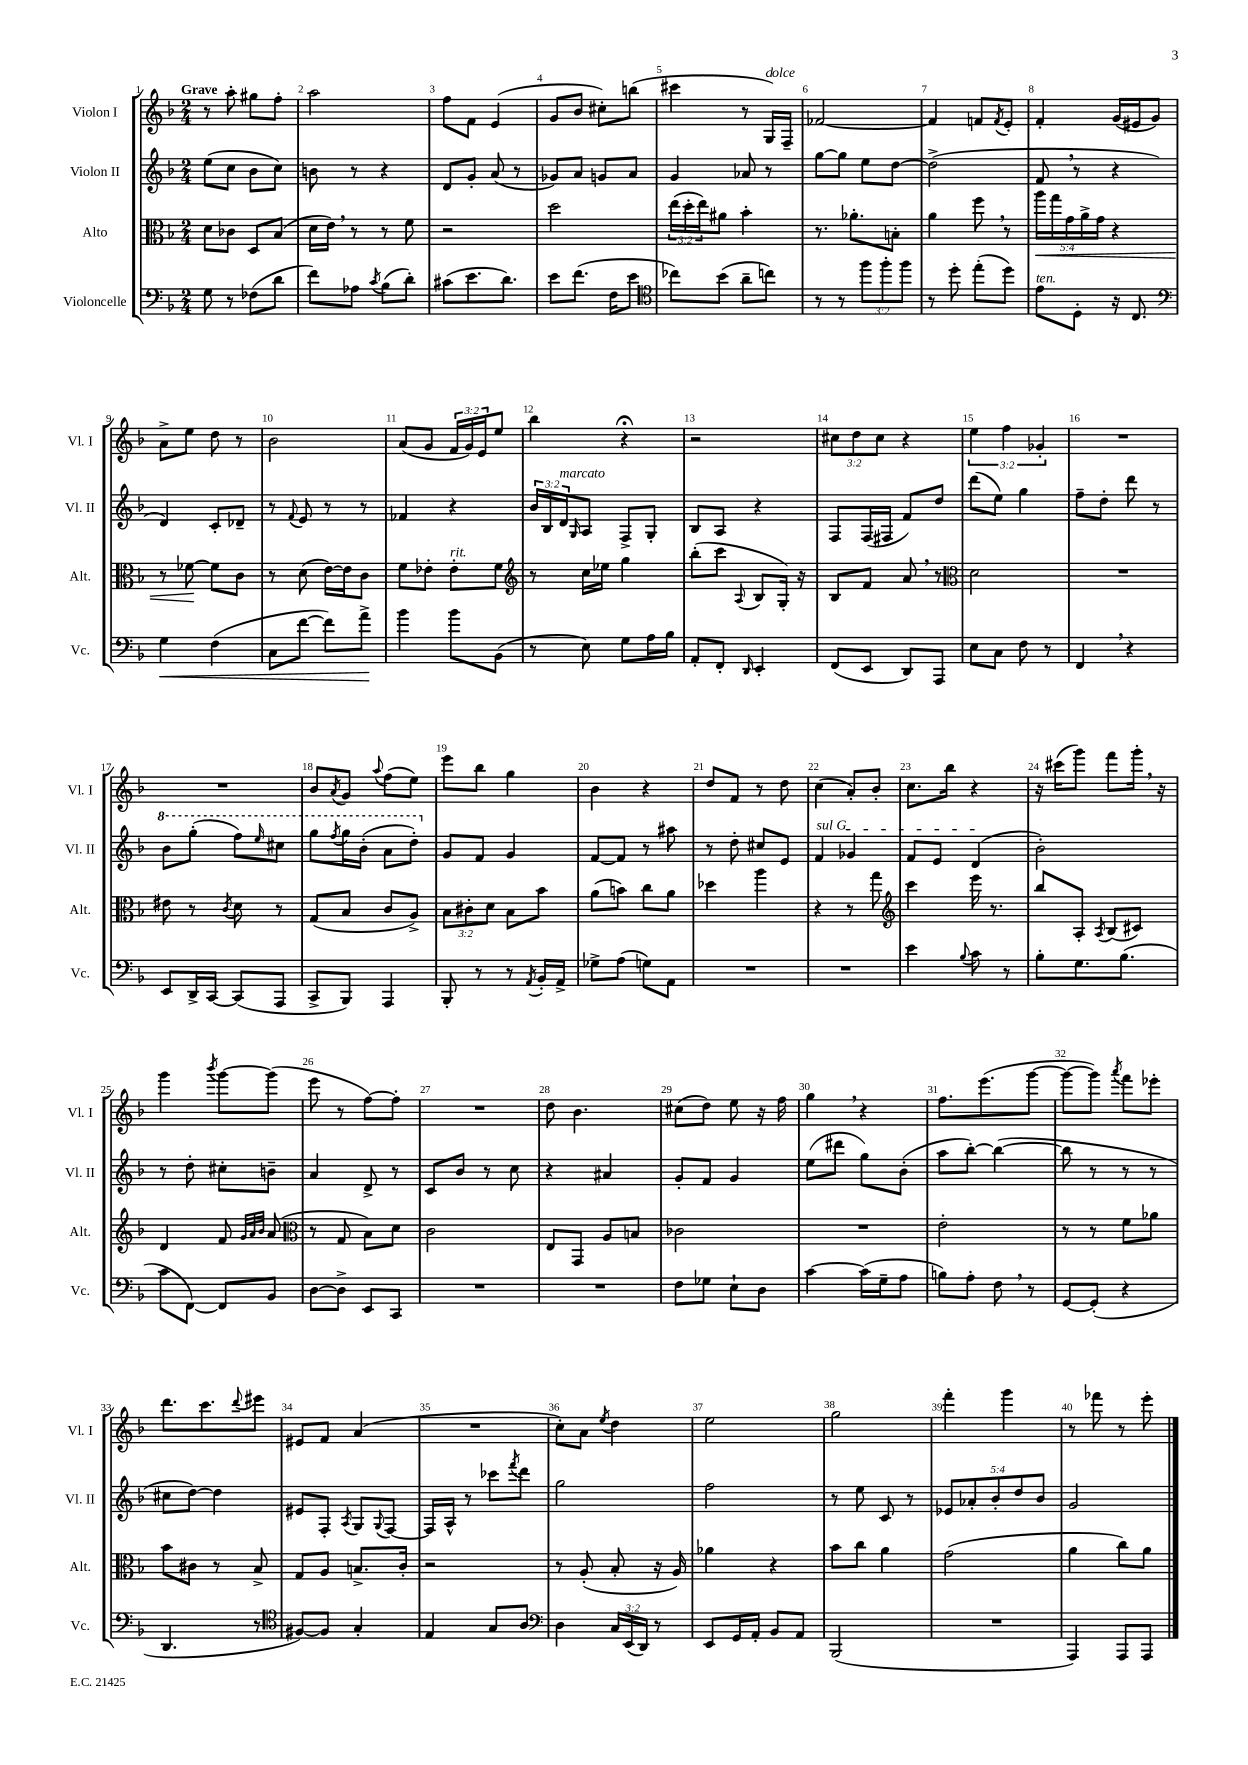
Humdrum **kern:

**kern	**kern	**kern	**kern
*staff4	*staff3	*staff2	*staff1
*clefF4	*clefC3	*clefG2	*clefG2
*k[b-]	*k[b-]	*k[b-]	*k[b-]
*M2/4	*M2/4	*M2/4	*M2/4
8G	8d	(8ee	8r
8r	8c-	8cc	8aa'
(8F-	8D	8b-	8gg#
8d	(8B-	8cc)	8ff'
=	=	=	=
8f)	16d	8b	2aa
.	16e)	.	.
8A-	8r	8r	.
8qc	.	.	.
(8B-	8r	4r	.
8d')	8f	.	.
=	=	=	=
(8c#	2r	8d	8ff
8.e	.	8g'	8f
.	.	(8a	(4e
8.d)	.	.	.
.	.	8r	.
=	=	=	=
8e	2dd	8g-)	8g
(8.f	.	8a	8b-
.	.	8g	8cc#')
16F	.	.	.
8e	.	8a	(8bb
=	=	=	=
*clefC4	*	*	*
8cc-)	(24ee	4g	4ccc#
.	24dd'	.	.
.	24ee)	.	.
(8b-	8a#	.	.
8a~	4b-'	8a-	8r
8cc)	.	8r	16G)
.	.	.	16F~
=	=	=	=
8r	8.r	[8gg	[2f-
8r	.	8gg]	.
.	8.a-'	.	.
12ff	.	8ee	.
12ff'	.	.	.
.	8B'	[8dd	.
12ff	.	.	.
=	=	=	=
8r	4a	(2dd^]	4f-]
8dd'	.	.	.
(8ee'	8ff	.	8f
.	.	.	8qf
8dd)	8r	.	8e'
=	=	=	=
8e	20aa	8f	4f'
.	20gg	.	.
.	20g	.	.
8D'	.	8r	.
.	20a^	.	.
.	20g	.	.
16r	4r	4r	(16g
8.C	.	.	16e#
.	.	.	8g)
=	=	=	=
*clefF4	*	*	*
4G	8r	4d)	8a^
.	[8f-	.	8ee
(4F	8f-]	8c'	8dd
.	8c	8d-~	8r
=	=	=	=
8C	8r	8r	2b-
.	.	8qqf	.
[8f	(8d	8e	.
8f])	[16e)	8r	.
.	16e]	.	.
8a^	8c	8r	.
=	=	=	=
4b-	8f	4f-	(8a
.	8e-'	.	8g
8b-	8e-'	4r	24f
.	.	.	24g)
.	.	.	24e
(8BB-	8f	.	8ee
=	=	=	=
*	*clefG2	*	*
8r	8r	24b-	4bb-
.	.	24B-	.
.	.	24d	.
.	.	16qqG	.
8E)	16cc	8A	.
.	16ee-	.	.
8G	4gg	8F^	4r;
16A	.	8G'	.
16B-	.	.	.
=	=	=	=
8AA'	(8bb-'	8B-	2r
8FF'	8ccc	8A	.
16qqDD	8qqA	.	.
4EE'	8B-	4r	.
.	16G')	.	.
.	16r	.	.
=	=	=	=
(8FF	8B-	8F	12cc#
.	.	.	12dd
8EE	8f	(16F	.
.	.	.	12cc#
.	.	16F#	.
8DD)	8a	8f)	4r
8AAA	8r	8dd	.
=	=	=	=
*	*clefC3	*	*
8E	2d	(8ddd	6ee
8C	.	8ee)	.
.	.	.	6ff
8F	.	4gg	.
.	.	.	6g-'
8r	.	.	.
=	=	=	=
4FF	2r	8ff~	2r
.	.	8dd'	.
4r	.	8ddd	.
.	.	8r	.
=	=	=	=
8EE	8e#	8bb-	2r
16DD^	8r	(8ggg'	.
[16CC	.	.	.
.	8qc	.	.
(8CC]	8d	8fff)	.
.	.	16qqeee	.
8AAA	8r	8ccc#	.
=	=	=	=
8CC^	(8G	8ggg	8b-
.	.	8qfff	8qa
8BBB-)	8B-	16ggg	8g
.	.	(16bb-'	.
.	.	.	8qqaa
4AAA	8c	8aa	(8ff
.	8A^)	8ddd')	8ee)
=	=	=	=
8BBB-'	12B-	8g	8eee
.	12c#'	.	.
8r	.	8f	8bb-
.	12d	.	.
8r	8B-	4g	4gg
8qAA	.	.	.
16BB-'	8b-	.	.
16AA^	.	.	.
=	=	=	=
8G-^	(8a	[8f	4b-
(8A	8b)	8f]	.
8G)	8cc	8r	4r
8AA	8a	8aa#	.
=	=	=	=
2r	4dd-	8r	8dd
.	.	8dd'	8f
.	4aa	8cc#	8r
.	.	8e	8dd
=	=	=	=
2r	4r	4f	(4cc
.	8r	4g-	8a')
.	8gg	.	8b-'
=	=	=	=
*	*clefG2	*	*
4e	4ccc	8f	8.cc
.	.	8e	.
.	.	.	16bb-
8qqB-	.	.	.
8c	16eee	(4d	4r
.	8.r	.	.
8r	.	.	.
=	=	=	=
8B-'	8bb-	2b-')	16r
.	.	.	(16ccc#
8.G	8A'	.	8ggg)
.	8qA	.	.
.	(8B-	.	8fff
(8.B-	.	.	.
.	8c#)	.	16ggg'
.	.	.	16r
=	=	=	=
8c	4d	8r	4ggg
[8FF)	.	8dd'	.
.	.	.	8qbbb-
8FF]	8f	8cc#'	[8ggg
.	32qqg	.	.
.	32qqa	.	.
.	32qqb-	.	.
8BB-	(8a	8b~	(8ggg]
=	=	=	=
*	*clefC3	*	*
[8D	8r	4a	8eee
8D^]	8G	.	8r
8EE	8B-)	8d^	[8ff)
8CC	8d	8r	8ff']
=	=	=	=
2r	2c	8c	2r
.	.	8b-	.
.	.	8r	.
.	.	8cc	.
=	=	=	=
2r	8E	4r	8dd
.	8GG	.	4.b-
.	8A	4a#	.
.	8B	.	.
=	=	=	=
8F	2c-	8g'	(8cc#
8G-	.	8f	8dd)
8E`	.	4g	8ee
8D	.	.	16r
.	.	.	16ff
=	=	=	=
[4c	2r	(8ee	4gg
.	.	8ddd#	.
(16c]	.	8gg)	4r
16G~	.	.	.
8A	.	(8b-'	.
=	=	=	=
8B)	2e'	8aa	8.ff
8A'	.	[8bb-')	.
.	.	.	(8.eee
8F	.	(4bb-_	.
8r	.	.	[8ggg
=	=	=	=
[8GG	8r	8bb-]	8ggg_
(8GG']	8r	8r	8ggg])
.	.	.	8qaaa
4r	8f	8r	8fff
.	8a-	8r	8eee-'
=	=	=	=
4.DD	8b-	8cc#	8.ddd
.	8c#	[8dd)	.
.	.	.	8.ccc
.	8r	4dd]	.
.	.	.	8qqddd
8r	8B-^	.	8eee#
=	=	=	=
*clefC4	*	*	*
[8F#)	8G	8e#	8e#
8F#]	8A	8F'	8f
.	.	8qA	.
4G'	8.B^	8G	(4a
.	.	8qqG	.
.	.	[8F	.
.	16c'	.	.
=	=	=	=
4E	2r	16F]	2r
.	.	16A^^	.
.	.	8r	.
8G	.	8ccc-	.
.	.	8qfff	.
8A	.	8ddd	.
=	=	=	=
*clefF4	*	*	*
4D	8r	2gg	8cc')
.	(8A'	.	8a
.	.	.	8qee
24C	8B-'	.	4dd
(24EE	.	.	.
24DD)	.	.	.
8r	16r	.	.
.	16A)	.	.
=	=	=	=
8EE	4a-	2ff	2ee
16GG	.	.	.
16AA'	.	.	.
8BB-	4r	.	.
8AA	.	.	.
=	=	=	=
(2BBB-	8b-	8r	2gg
.	8cc	8ee	.
.	4a	8c	.
.	.	8r	.
=	=	=	=
2r	(2g	10e-	4fff'
.	.	10a-'	.
.	.	10b-'	.
.	.	.	4ggg
.	.	10dd	.
.	.	10b-	.
=	=	=	=
4AAA)	4a	2g	8r
.	.	.	8fff-
8AAA	8cc)	.	8r
8AAA	8a	.	8eee'
==	==	==	==
*-	*-	*-	*-
